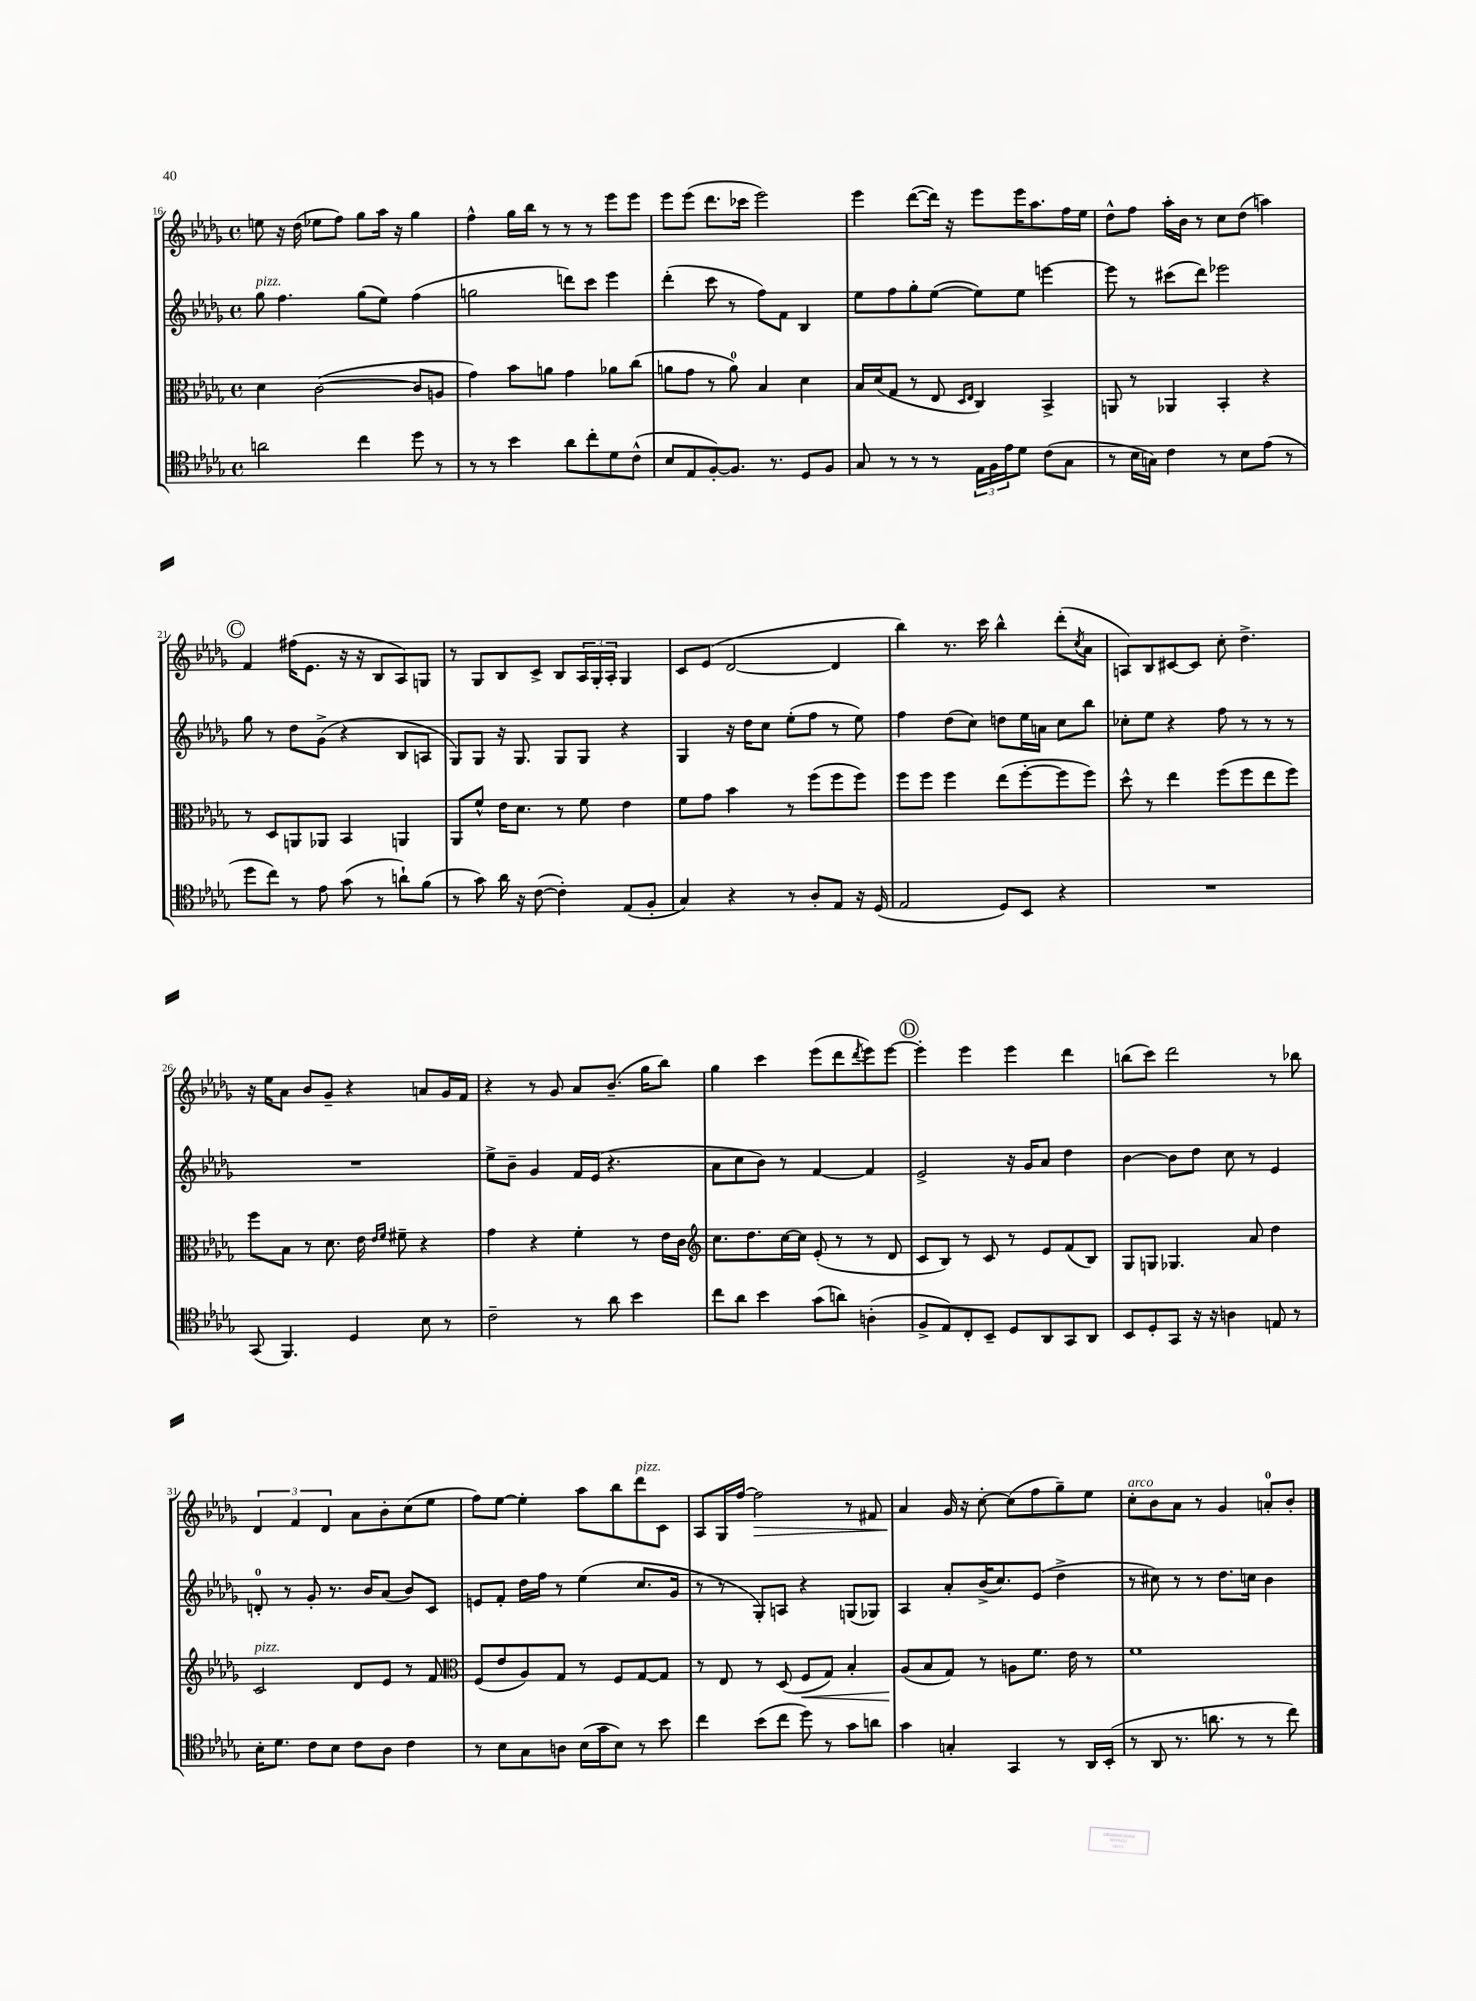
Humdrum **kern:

**kern	**kern	**kern	**kern
*staff4	*staff3	*staff2	*staff1
*clefC4	*clefC3	*clefG2	*clefG2
*k[b-e-a-d-g-]	*k[b-e-a-d-g-]	*k[b-e-a-d-g-]	*k[b-e-a-d-g-]
*M4/4	*M4/4	*M4/4	*M4/4
*met(c)	*met(c)	*met(c)	*met(c)
2a\	4d-\	8gg-\	8ee\
.	.	4.ff\	16r
.	.	.	(16dd-\
.	([2c\	.	8ee-\L
.	.	.	8ff\J)
4cc\	.	(8gg-\L	8gg-\L
.	.	8ee-\J)	16aa-\Jk
.	.	.	16r
8dd-\	8c/]L	(4ff\	4gg-\
8r	8A/J	.	.
=	=	=	=
8r	4g-\)	2gg\	4ff^^\
8r	.	.	.
4b-\	8b-\L	.	16gg-\LL
.	.	.	16bb-\JJ
.	8a\J	.	8r
8a-\L	4g-\	8ddd\L)	8r
8cc'\	.	8ccc\J	8r
8d-\	8a-\L	4eee-\	8eee-\L
(8c^^\J	(8cc\J	.	8eee-\J
=	=	=	=
8B-/L	8a\L	(4ddd-'\	8eee-\L
8E-/	8g-\J	.	(8eee-\J
[8F'/)	8r	8ccc\	8.ddd-\L
8.F/]J	8a\)	8r	.
.	.	.	16ccc-\Jk
.	4B-/	8ff\L)	2eee-\)
8.r	.	.	.
.	.	8f\J	.
8D-/L	4d-\	4B-/	.
8F/J	.	.	.
=	=	=	=
8G-/	16B-/LL	8ee-\L	4eee-\
.	(16d-/J	.	.
8r	8G-/J	8ff\	.
8r	8r	8gg-'\	([8ddd-\L
8r	8E-/	([8ee-\J	16ddd-\]Jk)
.	.	.	16r
.	16qqD-/LL	.	.
.	16qqE-/JJ	.	.
24E-\LL	4C/)	8ee-\]L)	8eee-\L
24F\	.	.	.
24e-\J	.	.	.
8d-\J	.	8ee-\J	16eee-\K
.	.	.	8.aa-\
(8c\L	4BB-^/	[4eee\	.
8G-\J	.	.	16ff\L
.	.	.	16ee-\JJ
=	=	=	=
8r	8AA/	8eee\]	8dd-^^\L
16B-\LL	8r	8r	8ff\J
16G\JJ)	.	.	.
4c\	4AA-/	(8ccc#\L	16aa-'\LL
.	.	.	16b-\JJ
.	.	8ddd-\J)	8r
8r	4BB-'/	2eee-\	8cc\L
8B-\L	.	.	(8dd-\J
(8e-\J	4r	.	4aa\)
8r	.	.	.
=	=	=	=
8dd-\L	8r	8gg-\	4f/
8cc\J)	8D-/L	8r	.
8r	8AA/	8dd-\L	(16ff#\LK
.	.	.	8.e-\J
8e-\	8AA-/J	(8g-^\J	.
(8g-\	4BB-/	4r	16r
.	.	.	16r
8r	.	.	8B-/L
8a`\L)	4AA/	8B-/L	8A-/)
(8f\J	.	8A/J	8G/J
=	=	=	=
8r	8AA-/L	8G-/L)	8r
8g-\)	8f^^/J	8G-/J	8G-/L
16a-\	16e-\LK	16r	8B-/
16r	8.d-\J	8.G-/	.
([8c\	.	.	8c^/J
4c'\])	8r	8G-/L	8B-/L
.	8f\	8G-/J	24A-/L
.	.	.	24G-'/
.	.	.	24A-'/JJ
(8E-/L	4e-\	4r	4G-/
8F'/J	.	.	.
=	=	=	=
4G-/)	8f\L	4G-/	8c/L
.	8g-\J	.	(8e-/J
4r	4b-\	16r	[2d-/
.	.	16dd-\LK	.
.	.	8cc\J	.
8r	8r	(8ee-'\L	.
8A-'/L	(8ff\L	8ff\J	.
8E-/J	8ff\	8r	4d-/]
16r	8ff\J)	8ee-\)	.
(16D-/	.	.	.
=	=	=	=
2E-/	8ff\L	4ff\	4bb-\)
.	8ff\J	.	.
.	4ff\	(8dd-\L	8.r
.	.	8cc\J)	.
.	.	.	16ccc\
8D-/L)	(8ee-\L	8dd\L	4bb-^^\
8BB-/J	[8ff'\	16ee-\L	.
.	.	16a\JJ	.
4r	8ff\]	8cc\L	(8ddd-'\L
.	.	.	8qcc/
.	8ff\J)	8bb-\J	8a-\J
=	=	=	=
1r	8dd-^^\	8cc-'\L	8A/L)
.	8r	8ee-\J	8B-/
.	4ee-\	4r	[8c#/
.	.	.	8c#/]J
.	(8ff\L	8ff\	8cc'\
.	8ff\	8r	4.dd-^\
.	8ee-\	8r	.
.	8ff\J)	8r	.
=	=	=	=
(8GG-/	8ff\L	1r	16r
.	.	.	16ee-\LK
4.FF/)	8B-\J	.	8a-\J
.	8r	.	8b-/L
.	8.d-\	.	8g-~/J
4D-/	.	.	4r
.	16e-\	.	.
.	16qqe-/LL	.	.
.	16qqf/JJ	.	.
.	8f#~\	.	.
8B-\	4r	.	8a/L
8r	.	.	16g-/L
.	.	.	16f/JJ
=	=	=	=
2c~\	4g-\	8ee-^\L	4r
.	.	8b-~\J	.
.	4r	4g-/	8r
.	.	.	8g-/
8r	4f'\	16f/LL	8a-/L
.	.	(16e-/JJ	.
8a-\	.	4.r	(8.b-~/J
4b-\	8r	.	.
.	.	.	16gg-\LK
.	16e-\LL	.	8bb-\J)
.	16c\JJ	.	.
=	=	=	=
*	*clefG2	*	*
8cc\L	8.cc\L	8a-\L	4gg-\
8a-\J	.	8cc\	.
.	8.dd-\	.	.
4b-\	.	8b-\J)	4ccc\
.	[16cc\L	8r	.
.	16cc\]JJ	.	.
(8g-\L	(8e-'/	[4f/	(8eee-\L
8a\J)	8r	.	8ddd-\
.	.	.	8qddd-/
(4A'\	8r	4f/]	8eee-\)
.	8d-/	.	[8eee-\J
=	=	=	=
8F^/L	8c/L	2e-^/	4eee-'\]
8E-/)	8B-/J)	.	.
8C'/	8r	.	4eee-\
8BB-~/J	8c/	.	.
8D-/L	8r	16r	4eee-\
.	.	16g-/LK	.
8AA-/	8e-/L	8a-/J	.
8GG-/	(8f/	4dd-\	4ddd-\
8AA-/J	8B-/J)	.	.
=	=	=	=
8BB-/L	8G-/L	[4b-\	(8bb\L
8D-'/	8G/J	.	8ccc\J)
8GG-/J	4.G-/	8b-\]L	2ddd-\
16r	.	8dd-\J	.
16r	.	.	.
4A\	.	8cc\	.
.	8a-/	8r	.
8E/	4dd-\	4e-/	8r
8r	.	.	8bb-\
=	=	=	=
16B-'\LK	2c/	8d'/	6d-/
8.d-\J	.	.	.
.	.	8r	.
.	.	.	6f/
8c\L	.	8g-'/	.
.	.	.	6d-/
8B-\J	.	8.r	.
8c\L	8d-/L	.	8a-\L
.	.	16b-/LK	.
8A-\J	8e-/J	(8a-/J	8b-'\
4c\	8r	8b-/L)	(8cc\
.	8f/	8c/J	8ee-\J
=	=	=	=
*	*clefC3	*	*
8r	(8F/L	8e/L	8ff\L)
8B-\L	8e-/	8f'/J	[8ee-\J
8G-\	8A-/)	16dd-\LL	4ee-'\]
.	.	16ff\JJ	.
8A\J	8G-/J	8r	.
(16B-\LL	8r	(4ee-\	8aa-\L
16g-\J	.	.	.
8B-\J)	8F/L	.	8bb-\
8r	[8G-/	8.cc/L	8ddd-\
8b-\	8G-/]J	.	8c\J
.	.	16g-/Jk	.
=	=	=	=
4cc\	8r	8r	8A-/L
.	8E-/	8r	16G-/L
.	.	.	[16ff/JJ
(8b-\L	8r	8G-'/L)	2ff\]
8cc\J	(8D-/	8A/J	.
8dd-\)	8F/L	4r	.
8r	8G-/J)	.	.
8g-\L	4B-'/	(8G/L	8r
8a\J	.	8G-/J)	8f#/
=	=	=	=
4g-\	(8A-/L	4A-/	4a-/
.	8B-/	.	.
4G'/	8G-/J)	8a-'/L	16g-/
.	.	.	16r
.	8r	(16b-^/K	[8cc'\
.	.	8.cc/)	.
4GG-/	8A\L	.	(8cc\]L
.	8.f\J	(8e-/J	8ff\
8r	.	4dd-^\	8gg-~\)
.	16e-\	.	.
16AA-/LL	8r	.	8ee-\J
(16BB-'/JJ	.	.	.
=	=	=	=
8r	1f	8r	8cc'\L
8AA-/	.	8cc#\)	8b-\
8.r	.	8r	8a-\J
.	.	8r	8r
8.a\	.	.	.
.	.	8.dd-\L	4g-/
8r	.	.	.
.	.	16cc\Jk	.
8r	.	4b-\	8a'/L
8cc\)	.	.	8b-'/J
==	==	==	==
*-	*-	*-	*-
